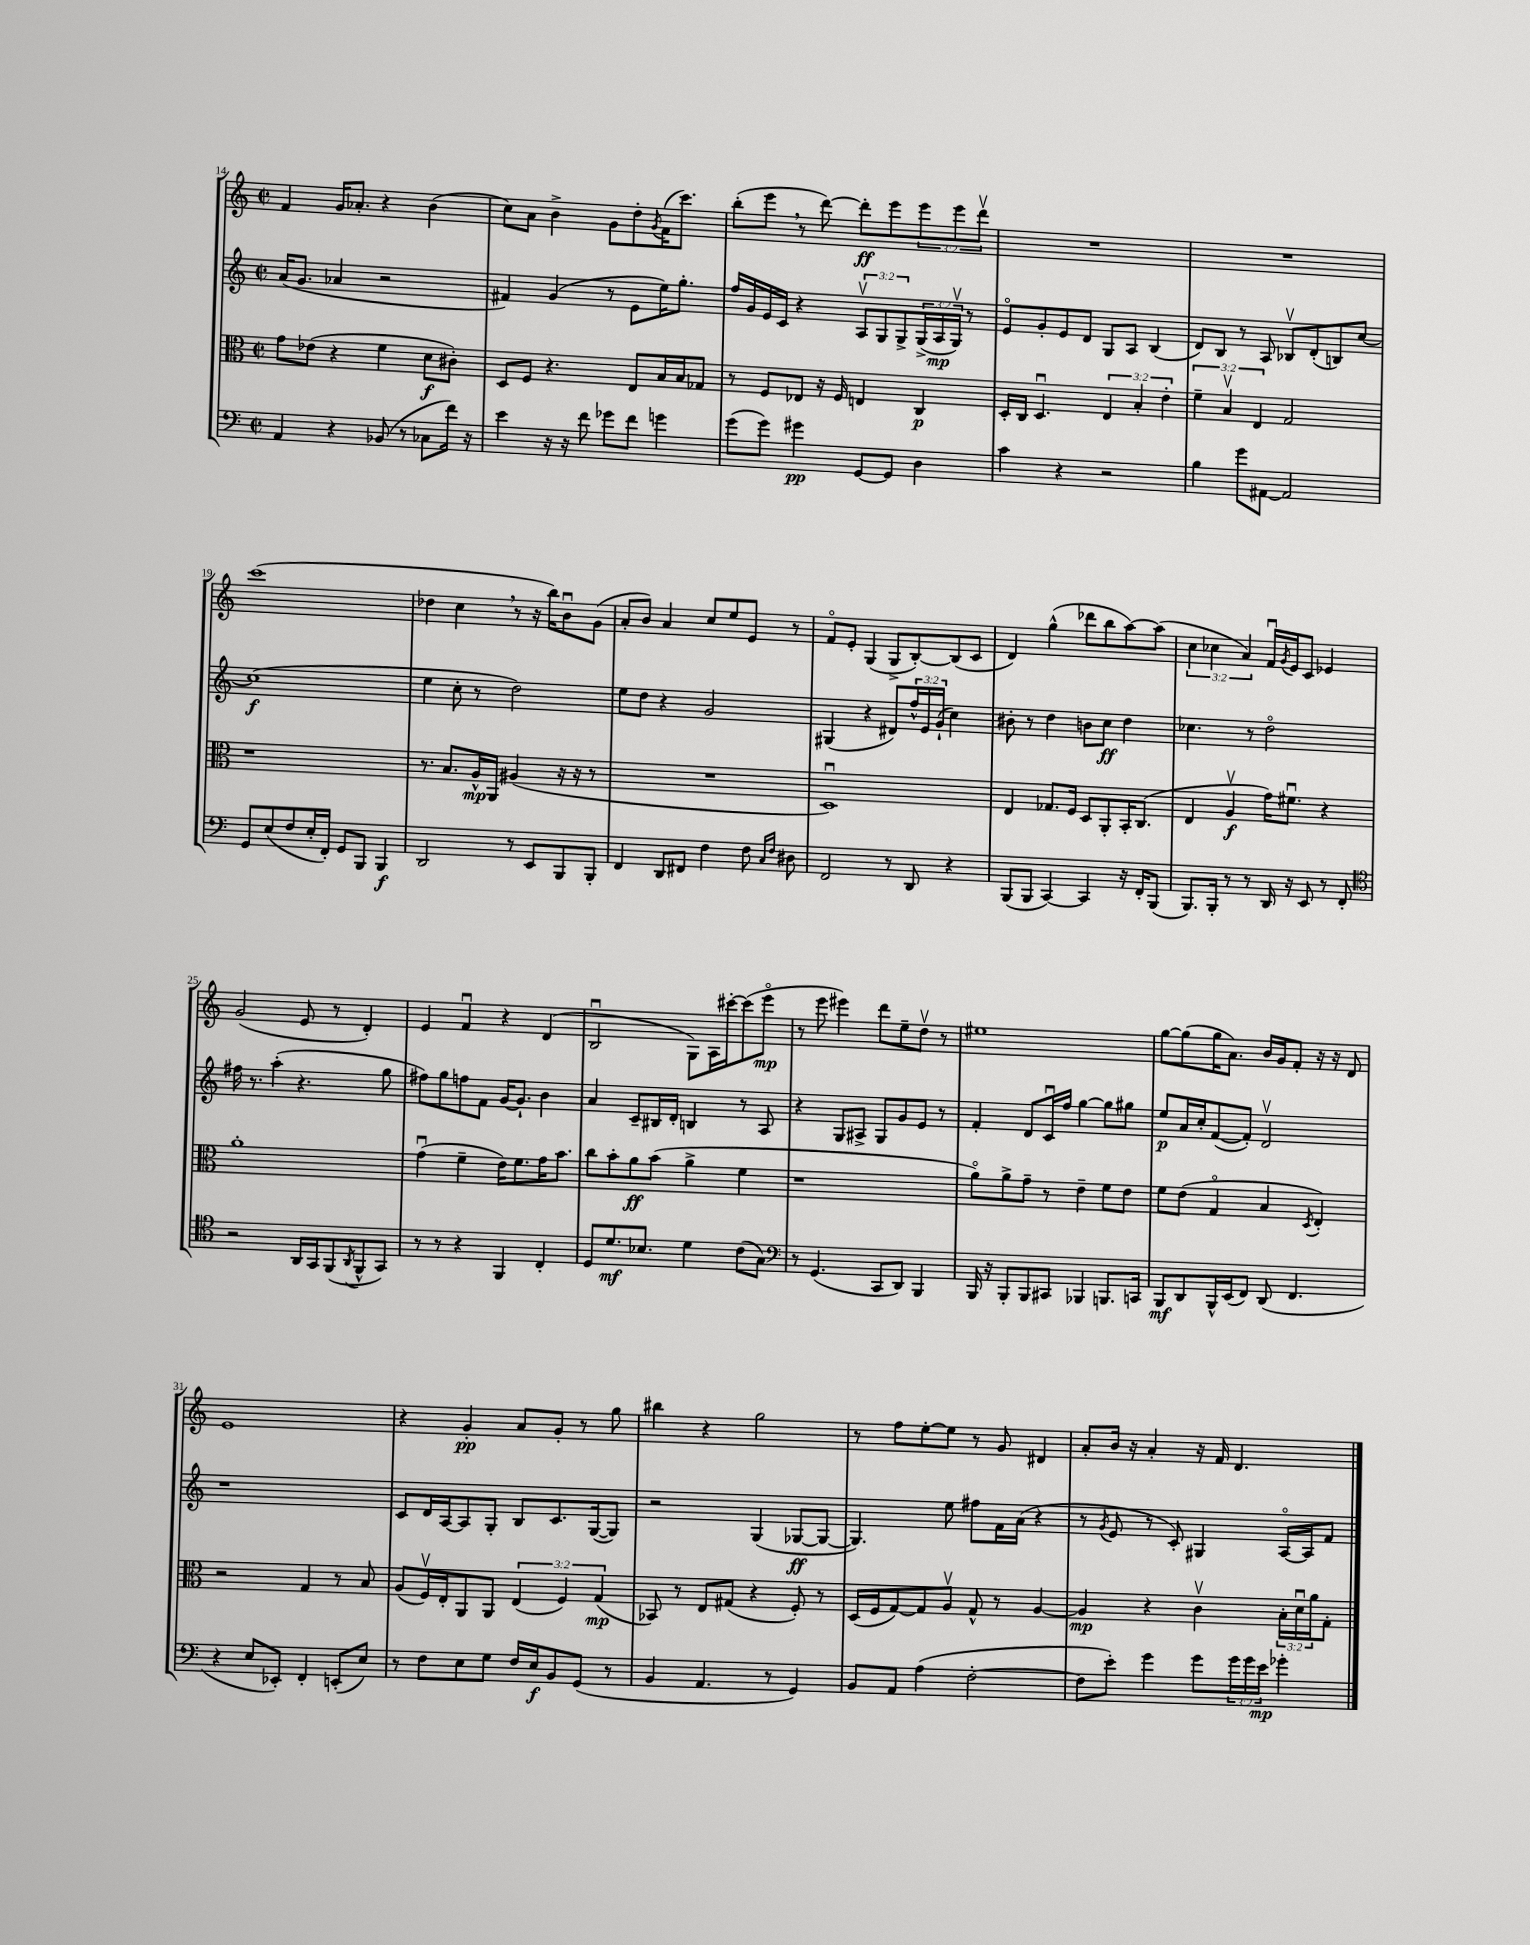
<<
\new StaffGroup <<
\new Staff = "s0" {
    \clef treble \key c \major \defaultTimeSignature \time 2/2 \override Staff.TupletNumber.text = #tuplet-number::calc-fraction-text
    f'4 g'16 aes'8.-. r4 b'4( |
    c''8) a'8 b'4-> g'8 d''8-. \acciaccatura { g'8 } f'16( c'''8.) |
    b''8-.( e'''8 \breathe r8 d'''8~) d'''8-.\ff e'''8 \tuplet 3/2 { e'''8 e'''8 d'''8\upbow } |
    R1 |
    R1 |
    c'''1( |
    des''4 c''4 \breathe r8 r16 b''16) b'8\downbow g'8( |
    a'8-. b'8) a'4 c''8 e''8 e'8 r8 |
    f'8\flageolet e'8-. g4( g8-> b8~-.) b8( c'8 |
    d'4) g''4-^( des'''8 b''8 a''8~) a''8( |
    \tuplet 3/2 { c''4 ces''4 a'4) } f'16\downbow \acciaccatura { g'8 } e'16 c'8 ees'4 |
    g'2( e'8 r8 d'4-.) |
    e'4 f'4\downbow r4 d'4( |
    b2\downbow g8) a16 cis'''16~-. cis'''8( e'''8\flageolet\mp |
    r8 e'''8 eis'''4) d'''8 e''8-- d''8\upbow r8 |
    eis''1 |
    g''8~ g''8( g''16 a'8.) b'16 g'16 f'8-. r16 r16 d'8 |
    e'1 |
    r4 g'4-.\pp a'8 g'8-. r8 g''8 |
    bis''4 r4 g''2 |
    r8 f''8 e''8~-. e''8 r8 g'8 dis'4 |
    a'8-. b'16 r16 a'4-. r16 f'16 d'4. \bar "|." |
}
\new Staff = "s1" {
    \clef treble \key c \major \defaultTimeSignature \time 2/2 \override Staff.TupletNumber.text = #tuplet-number::calc-fraction-text
    a'16( g'8. aes'4 r2 |
    fis'4) g'4( r8 e'8 e''16) g''8.-. |
    f''16 g'16 e'16 c'16 r4 \tuplet 3/2 { a8\upbow g8 g8-> } \tuplet 3/2 { g16->( a16\mp g16\upbow) } r8 |
    e'8\flageolet g'8-. e'8 d'8 g8 a8 b4( |
    d'8) b8 r8 a8 bes8\upbow d'8-.( b8) c''8~ |
    c''1\f( |
    e''4 c''8-. r8 d''2) |
    e''8 d''8 r4 g'2 |
    gis4( r4 dis'8) \tuplet 3/2 { f''16-^ e'16 g'16-!( } c''4) |
    bis'8-. r8 d''4 b'8 c''8\ff d''4 |
    ces''4. r8 d''2\flageolet |
    fis''16 r8. a''4-.( r4. g''8 |
    fis''8) g''8 f''8 f'8 g'16~ g'8.-! b'4 |
    a'4 c'8-- bis16 d'16-. b4 r8 a8 |
    r4 g8 ais8-> g8 g'8 e'8 r8 |
    f'4-. d'8 c'16\downbow f''16 g''4~ g''8 gis''8 |
    e''8\p a'16 c''16-. f'8~( f'8-.) d'2\upbow |
    r1 |
    c'8 d'16 a16~ a8 g8-. b8 c'8. g16~( g8) |
    r2 g4( ges8~\ff ges8~ |
    ges4.) e''8 fis''8 f'16 a'16( r4 |
    r8 \acciaccatura { g'8 } e'8 r8 c'8-.) gis4 a16~\flageolet a16 f'8 \bar "|." |
}
\new Staff = "s2" {
    \clef alto \key c \major \defaultTimeSignature \time 2/2 \override Staff.TupletNumber.text = #tuplet-number::calc-fraction-text
    g'8 ees'8( r4 f'4 d'8\f cis'8-.) |
    d8 f8 r4. e8 b16 b16 ges8 |
    r8 f8 ees8 r16 f16 e4 c4\p |
    d16-. c16 d4.\downbow \tuplet 3/2 { e4 b4-. e'4-. } |
    \tuplet 3/2 { f'4-- b4\upbow e4 } g2 |
    r1 |
    r8. b8. a16-^\mp a,16 ais4( r16 r16 r8 |
    R1 |
    d1\downbow) |
    e4 ges8. f16 d8 a,8-. b,16-. c8.( |
    e4 a4\upbow\f g'16) fis'8.\downbow r4 |
    a'1-. |
    g'4\downbow( f'4-- e'16) f'8. g'16 b'8. |
    c''8 b'8-. a'8\ff b'8( a'4-> f'4 |
    r1 |
    a'8\flageolet) a'8-> g'8-- r8 e'4-- f'8 e'8 |
    f'8 e'8( g4\flageolet b4 \acciaccatura { d8 } e4-.) |
    r2 g4 r8 b8 |
    a8( f16\upbow) e16-. a,8 a,8 \tuplet 3/2 { e4( f4) g4\mp( } |
    bes,8) r8 e8 gis8( r4 f8-.) r8 |
    d16( f16 g8~) g8 a8\upbow g8-^ r8 a4~ |
    a4\mp r4 c'4\upbow \tuplet 3/2 { b16-. d'16\downbow a'16 } g8-. \bar "|." |
}
\new Staff = "s3" {
    \clef bass \key c \major \defaultTimeSignature \time 2/2 \override Staff.TupletNumber.text = #tuplet-number::calc-fraction-text
    a,4 r4 bes,8( r8 ces8 f'16) r16 |
    e'4 r16 r16 f'8 ges'8 f'8 g'4 |
    g'8( g'8) gis'4\pp g,8~ g,8 d4 |
    c'4 r4 r2 |
    b4 g'8 ais,8~ ais,2 |
    g,8 e8( f8 e16-. f,16-.) g,8 b,,8 b,,4\f |
    d,2 r8 e,8 b,,8 b,,8-. |
    f,4 d,8 fis,8 f4 f8 \grace { c16 f16 } dis8 |
    f,2 r8 d,8 r4 |
    b,,8( b,,8 c,4~) c,4 r16 f,16-. b,,8( |
    b,,8.) b,,16-. r8 r8 d,16 r16 e,8 r8 f,8-. |
    \clef tenor r2 a,16 g,16 f,8( \acciaccatura { a,8 } f,8-^ g,8) |
    r8 r8 r4 f,4 c4-. |
    d8 d'8.\mf bes8. d'4 c'8( g8) |
    \clef bass r8 g,4.( c,8 d,8) b,,4 |
    b,,16 r16 b,,8-. b,,8 cis,8 bes,,4 b,,8. c,16 |
    b,,8\mf d,8 b,,16-^ e,16( f,8) d,8( f,4. |
    r4 e8 ees,8-.) f,4-. e,8-.( e8) |
    r8 f8 e8 g8 f16 e16\f b,8 g,8( r8 |
    b,4 a,4. r8 g,4) |
    b,8 a,8 a4( f2~-. |
    f8 e'8-.) g'4 g'8 \tuplet 3/2 { g'16 g'16 e'16\mp } ges'4-. \bar "|." |
}
>>
>>
\layout { \context { \Score currentBarNumber = #14 } }
